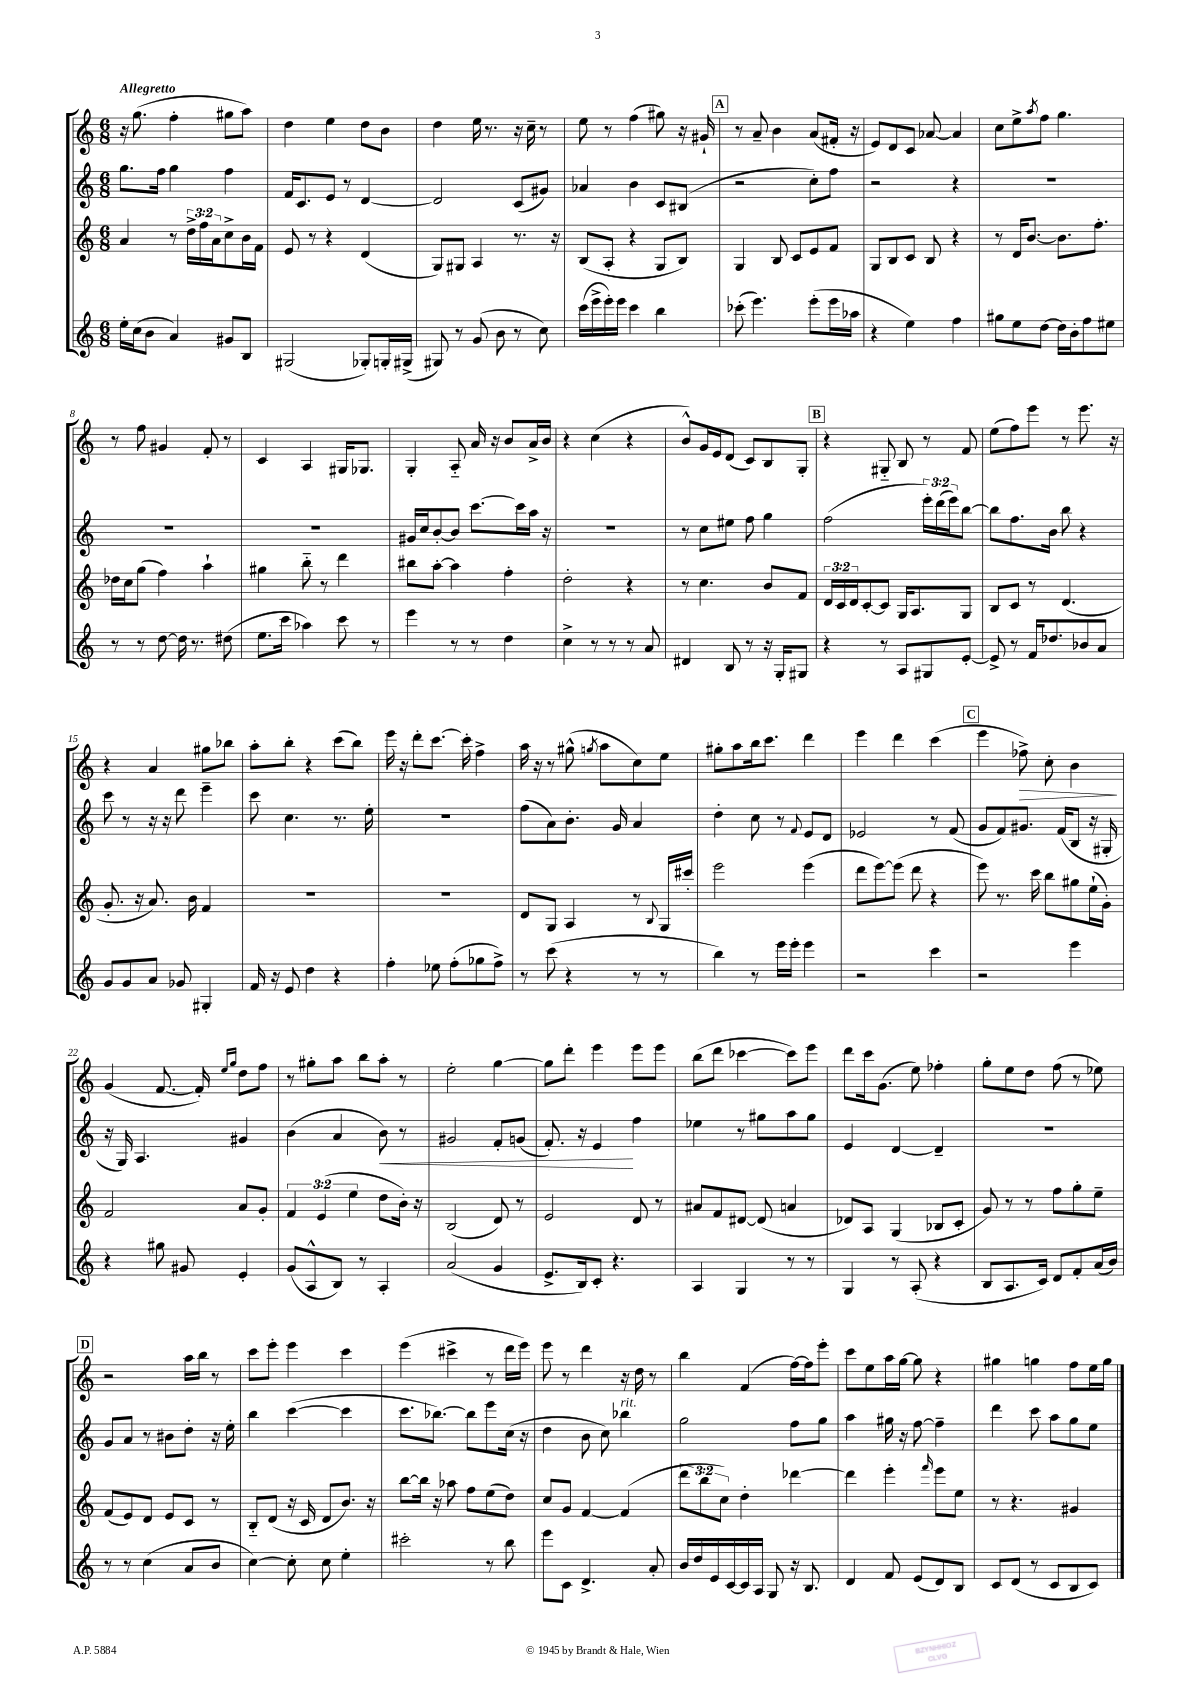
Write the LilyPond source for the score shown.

<<
\new StaffGroup <<
\new Staff = "s0" {
    \clef treble \key c \major \numericTimeSignature \time 6/8 \tempo "Allegretto"
    r16 g''8.( f''4-. gis''8 a''8) |
    d''4 e''4 d''8 b'8 |
    d''4 e''16 r8. r16 c''16-- r8 |
    e''8 r8 f''4( gis''8) r16 gis'16-! |
    \mark \markup { \box "A" } r8 a'8-- b'4 a'8( fis'16-. r16 |
    e'8) d'8 c'8 aes'8~ aes'4 |
    c''8 e''8-> \acciaccatura { a''8 } f''8 g''4. |
    r8 f''8 gis'4 f'8-. r8 |
    c'4 a4 gis16 ges8. |
    g4-. a8-_ a'16 r16 b'8 a'16-> b'16 |
    r4 c''4( r4 |
    b'8-^) g'16 e'16 d'8( c'8) b8 g8-. |
    \mark \markup { \box "B" } r4 gis8-_ b8 r8 f'8 |
    e''8( f''8) e'''8 r8 e'''8. r16 |
    r4 a'4 gis''8 bes''8 |
    a''8-. b''8-. r4 c'''8( b''8) |
    e'''16 r16 d'''8-. c'''8.~ c'''16-. f''4-> |
    a''16 r16 r8 gis''8-^( \acciaccatura { g''8 } a''8 c''8) e''8 |
    gis''8-. a''8 b''16 c'''8. d'''4 |
    e'''4 d'''4 c'''4( |
    \mark \markup { \box "C" } e'''4 fes''8->\>) c''8-. b'4\! |
    g'4( f'8.~ f'16-.) \grace { e''16 g''16 } d''8 f''8 |
    r8 gis''8-. a''8 b''8 a''8-. r8 |
    e''2-. g''4~ |
    g''8 d'''8-. e'''4 e'''8 e'''8 |
    b''8( d'''8 ces'''4~ ces'''8) e'''8 |
    d'''8 c'''16 g'8.( e''8) fes''4-. |
    g''8-. e''8 d''8 f''8( r8 ees''8) |
    \mark \markup { \box "D" } r2 a''16 b''16 r8 |
    c'''8 e'''8-. e'''4 c'''4 |
    e'''4( cis'''4-> r8 d'''16 e'''16) |
    e'''8 r8 d'''4 r16 d''16 r8 |
    b''4 f'4( f''16~) f''16 e'''8-. |
    c'''8 e''8 a''16 g''16~ g''8 r4 |
    gis''4 g''4 f''8 e''16 g''16 \bar "|." |
}
\new Staff = "s1" {
    \clef treble \key c \major \numericTimeSignature \time 6/8 \override Staff.TupletNumber.text = #tuplet-number::calc-fraction-text
    g''8. f''16 g''4 f''4 |
    f'16 c'8. e'8 r8 d'4~ |
    d'2 c'8( gis'8) |
    aes'4 b'4 c'8 bis8( |
    \mark \markup { \box "A" } r2 c''8-.) f''8 |
    r2 r4 |
    R2. |
    R2. |
    R2. |
    gis'16 c''16 b'8~-. b'8 c'''8.~ c'''16 a''16 r16 |
    R2. |
    r8 c''8 eis''8 f''8 g''4 |
    \mark \markup { \box "B" } f''2( \tuplet 3/2 { e'''16-.) d'''16( e'''16) } b''8~ |
    b''8 f''8. b'16 b''8 r4 |
    c'''8 r8 r16 r16 d'''8 e'''4-- |
    c'''8 c''4. r8. e''16-. |
    R2. |
    f''8( a'8) b'8.-. g'16 a'4 |
    d''4-. c''8 r8 \appoggiatura { f'8 } e'8 d'8 |
    ees'2 r8 f'8( |
    \mark \markup { \box "C" } g'8 f'8) gis'8. f'16( b8 r16 gis16-. |
    r16 g16) a4. gis'4 |
    b'4( a'4 b'8\<) r8 |
    gis'2 f'8-. g'8( |
    f'8.-.) r16 e'4\! f''4 |
    ees''4 r8 gis''8 a''8 gis''8 |
    e'4 d'4~ d'4-- |
    R2. |
    \mark \markup { \box "D" } g'8 a'8 r8 bis'8 d''8-. r16 e''16-. |
    b''4 c'''4~( c'''4 |
    c'''8. bes''8.~) bes''8 e'''8 c''16( r16 |
    d''4 b'8 c''8) bes''4^\markup { \italic "rit." } |
    g''2 f''8 g''8 |
    a''4 gis''16 r16 f''8~ f''4-- |
    d'''4 c'''8 a''8 g''8 e''8 \bar "|." |
}
\new Staff = "s2" {
    \clef treble \key c \major \numericTimeSignature \time 6/8 \override Staff.TupletNumber.text = #tuplet-number::calc-fraction-text
    a'4 r8 \tuplet 3/2 { d''16-> f''16 a'16 } c''8-> b'16 f'16 |
    e'8 r8 r4 d'4( |
    g8) gis8 a4 r8. r16 |
    b8( a8-. r4 g8 b8) |
    \mark \markup { \box "A" } g4 b8 c'8 e'8 f'8 |
    g8 b8 c'8 b8 r4 |
    r8 d'16 b'8.~ b'8. f''8.-. |
    des''16 c''16 g''8( f''4) a''4-! |
    gis''4 b''8-_ r8 d'''4 |
    bis''8 a''8~-. a''4 f''4-. |
    d''2-. r4 |
    r8 c''4. b'8 f'8 |
    \mark \markup { \box "B" } \tuplet 3/2 { d'16 c'16 d'16 } c'8~-. c'8 g16 a8. g8 |
    b8 c'8 r8 d'4.( |
    g'8.-. r16 a'8.) b'16 f'4 |
    R2. |
    R2. |
    d'8 g8 a4 r8 \appoggiatura { b8 } g16 cis'''16-. |
    e'''2 e'''4( |
    d'''8 e'''8~) e'''8( d'''8 r4 |
    \mark \markup { \box "C" } e'''8) r8. c'''16 b''8 gis''8 e''16-!( g'16-.) |
    f'2 a'8 g'8-. |
    \tuplet 3/2 { f'4 e'4( e''4 } d''8 b'16-.) r16 |
    b2( d'8) r8 |
    e'2 d'8 r8 |
    ais'8 f'8 dis'8~ dis'8( a'4 |
    des'8) a8 g4( bes8 c'8-. |
    g'8) r8 r8 f''8 g''8-. e''8-- |
    \mark \markup { \box "D" } f'8( e'8) d'8 e'8 c'8 r8 |
    b8-_ d'8( r16 c'16 d'8 b'8.) r16 |
    b''8~ b''16 r16 aes''8 f''8 e''8( d''8) |
    c''8 g'8 f'4~ f'4( |
    \tuplet 3/2 { d'''8 b''8 c''8) } d''4-. des'''4~ |
    des'''4 e'''4-. \grace { f'''16 } e'''8 e''8 |
    r8 r4. gis'4 \bar "|." |
}
\new Staff = "s3" {
    \clef treble \key c \major \numericTimeSignature \time 6/8
    e''16-. c''16( b'8 a'4) gis'8 b8 |
    gis2( ges8-.) g16-. gis16->( |
    gis8) r8 g'8( b'8 r8 c''8) |
    c'''16( e'''16-> e'''16-.) e'''16 c'''4 b''4 |
    \mark \markup { \box "A" } ces'''8-.( e'''4.) e'''8-.( e'''16 aes''16 |
    r4 e''4) f''4 |
    gis''8 e''8 d''8~ d''16 b'16-. f''8 eis''8 |
    r8 r8 d''8~ d''16 r8. dis''8( |
    e''8. c'''16 aes''4) c'''8 r8 |
    e'''4 r8 r8 d''4 |
    c''4-> r8 r8 r8 a'8 |
    dis'4 b8 r8 r16 g16-. gis8 |
    \mark \markup { \box "B" } r4 r8 a8 gis8 e'8~-. |
    e'8-> r8 f'16 des''8. bes'8 a'8 |
    g'8 g'8 a'8 ges'8 gis4-. |
    f'16 r16 e'8 d''4 r4 |
    f''4-. ees''8 f''8-.( ges''8 f''8->) |
    r8 c'''8( r4 r8 r8 |
    b''4) r8 e'''16 e'''16-. e'''4 |
    r2 c'''4 |
    \mark \markup { \box "C" } r2 e'''4 |
    r4 gis''8 gis'8 e'4-. |
    g'8( a8-^ b8) r8 a4-. |
    a'2( g'4 |
    e'8.-> b16) c'8-. r4. |
    a4 g4 r8 r8 |
    g4 r8 a8-.( r4 |
    b8 a8. c'16) d'8 f'8-. a'16( b'16) |
    \mark \markup { \box "D" } r8 r8 c''4( a'8 b'8 |
    c''4~) c''8-. c''8 e''4-. |
    cis'''2-. r8 b''8 |
    e'''8 c'8 d'4.-> a'8-. |
    b'16 d''16 e'16 c'16~ c'16 a16 g8 r16 b8. |
    d'4 f'8 e'8( d'8) b8 |
    c'8 d'8( r8 c'8 b8 c'8) \bar "|." |
}
>>
>>
